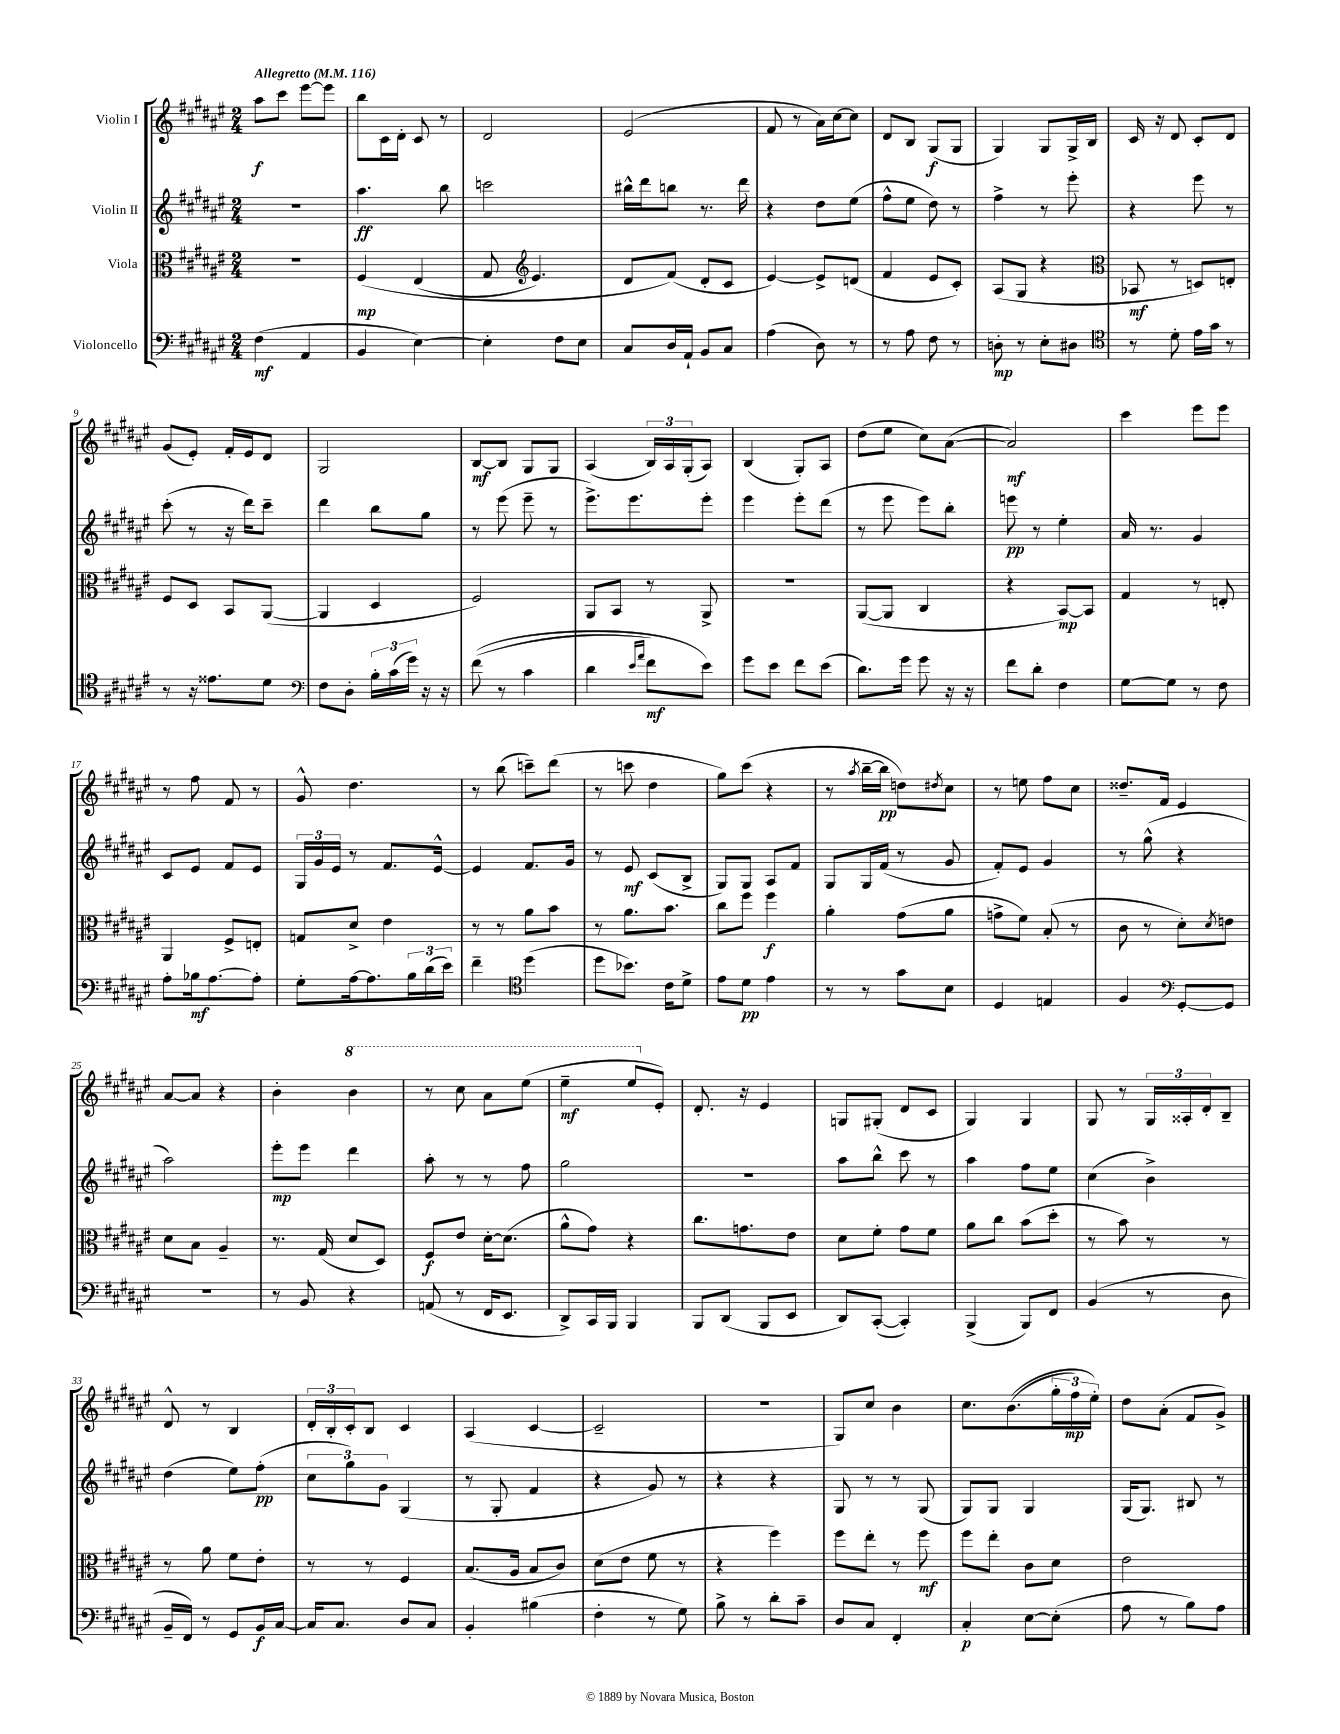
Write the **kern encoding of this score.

**kern	**kern	**kern	**kern
*staff4	*staff3	*staff2	*staff1
*clefF4	*clefC3	*clefG2	*clefG2
*k[f#c#g#d#a#e#]	*k[f#c#g#d#a#e#]	*k[f#c#g#d#a#e#]	*k[f#c#g#d#a#e#]
*M2/4	*M2/4	*M2/4	*M2/4
*MM116	*MM116	*MM116	*MM116
(4F#	2r	2r	8aa#
.	.	.	8ccc#
4AA#	.	.	[8eee#
.	.	.	8eee#]
=	=	=	=
4BB	&(4F#	4.aa#	8bb
.	.	.	16c#
.	.	.	16d#'
[4E#)	(4E#	.	8c#
.	.	8bb	8r
=	=	=	=
4E#']	8G#	2ccc	2d#
*	*clefG2	*	*
.	4.e#)	.	.
8F#	.	.	.
8E#	.	.	.
=	=	=	=
8C#	8d#	16bb#^^	(2e#
.	.	16ddd#	.
16D#	(8f#&)	8bb	.
16AA#`	.	.	.
8BB	8d#'	8.r	.
8C#	8c#	.	.
.	.	16ddd#	.
=	=	=	=
(4A#	[4e#)	4r	8f#
.	.	.	8r
8D#)	8e#^]	8dd#	16a#)
.	.	.	[16cc#
8r	(8d	(8ee#	8cc#]
=	=	=	=
8r	4f#	8ff#^^	8d#
8A#	.	8ee#	8B
8F#	8e#	8dd#)	(8G#
8r	8c#')	8r	8G#
=	=	=	=
8D'	(8A#	4ff#^	4G#)
8r	8G#	.	.
8E#'	4r	8r	8G#
8D#	.	8eee#'	16G#^
.	.	.	16B
=	=	=	=
*clefC4	*clefC3	*	*
8r	8BB-	4r	16c#
.	.	.	16r
8d#'	8r	.	8d#
16e#	8D)	8eee#	8c#'
16g#	.	.	.
8r	8E'	8r	8d#
=	=	=	=
8r	8F#	(8ccc#'	(8g#
16r	8D#	8r	8e#')
8.e##	.	.	.
.	8BB	16r	16f#'
.	.	16ddd#)	16e#
8d#	([8AA#	8ccc#~	8d#
=	=	=	=
*clefF4	*	*	*
8F#	4AA#]	4ddd#	2G#
8D#'	.	.	.
24B'	4D#	8bb	.
(24c#	.	.	.
24g#)	.	.	.
16r	.	8gg#	.
16r	.	.	.
=	=	=	=
&((8f#	2F#)	8r	[8B
8r	.	(8eee#	8B]
4c#	.	8eee#~	8G#
.	.	8r	8G#
=	=	=	=
4d#	8AA#	8.eee#^)	(4A#
.	8BB	.	.
.	.	8.eee#	.
16qqe#	.	.	.
16qqa#	.	.	.
8f#)	8r	.	24B)
.	.	.	24A#
.	.	.	(24G#'
8e#&)	8AA#^	8eee#'	8A#)
=	=	=	=
8g#	2r	4eee#	(4B
8e#	.	.	.
8f#	.	8eee#'	8G#')
(8e#	.	(8ddd#	8A#
=	=	=	=
8.d#)	([8AA#	8r	(8dd#
.	8AA#]	8eee#	8ee#
16g#	.	.	.
8g#	4C#	8eee#)	8cc#)
16r	.	8bb'	([8a#
16r	.	.	.
=	=	=	=
8f#	4r	8eee	2a#])
8d#'	.	8r	.
4F#	[8BB)	4ee#'	.
.	8BB]	.	.
=	=	=	=
[8G#	4G#	16a#	4ccc#
.	.	8.r	.
8G#]	.	.	.
8r	8r	4g#	8eee#
8F#	8E'	.	8eee#
=	=	=	=
8A#'	4AA#	8c#	8r
16B-	.	8e#	8ff#
[8.A#	.	.	.
.	8F#^	8f#	8f#
8A#']	8E'	8e#	8r
=	=	=	=
8G#'	8G	24G#	8g#^^
.	.	24g#	.
.	.	24e#	.
[16A#	8d#^	8r	4.dd#
8.A#]	.	.	.
.	4e#	8.f#	.
24B	.	.	.
(24d#	.	.	.
.	.	[16e#^^	.
24e#)	.	.	.
=	=	=	=
4f#~	8r	4e#]	8r
.	8r	.	(8bb
*clefC4	*	*	*
(4dd#	8a#	8.f#	8ccc~)
.	8b	.	(8ddd#
.	.	16g#	.
=	=	=	=
8dd#	8r	8r	8r
8.b-)	8.a#	8e#	8ccc
.	.	(8c#	4dd#
16c#	8.b	.	.
8d#^	.	8B^	.
=	=	=	=
8e#	8cc#	8G#)	8gg#)
8d#	8ff#	8G#	(8ccc#
4e#	4ff#	8A#	4r
.	.	8f#	.
=	=	=	=
8r	4a#'	8G#	8r
.	.	.	8qaa#
8r	.	16G#	[16bb~
.	.	(16f#	16bb]
8g#	(8g#	8r	8dd)
.	.	.	8qdd#
8B	8a#	8g#	8cc#
=	=	=	=
4D#	8g^	8f#')	8r
.	8f#)	8e#	8ee
4E	(8B'	4g#	8ff#
.	8r	.	8cc#
=	=	=	=
4F#	8c#	8r	8.dd##~
.	8r	(8gg#^^	.
.	.	.	16f#
*clefF4	*	*	*
[8GG#'	8d#')	4r	4e#
.	8qd#	.	.
8GG#]	8e	.	.
=	=	=	=
2r	8d#	2aa#)	[8a#
.	8B	.	8a#]
.	4A#~	.	4r
=	=	=	=
8r	8.r	8eee#'	4b'
8BB	.	8eee#	.
.	(16G#	.	.
4r	8d#	4ddd#	4bb
.	8D#)	.	.
=	=	=	=
(8AA	8F#	8aa#'	8r
8r	8e#	8r	8ccc#
16FF#	[16d#'	8r	8aa#
8.EE#	(8.d#]	.	.
.	.	8ff#	(8eee#
=	=	=	=
8DD#^)	8a#^^	2gg#	4eee#~
16CC#	8g#)	.	.
16BBB	.	.	.
4BBB	4r	.	8eee#
.	.	.	8e#')
=	=	=	=
8BBB	8.cc#	2r	8.d#'
(8DD#	.	.	.
.	8.g	.	16r
8BBB	.	.	4e#
8EE#	8e#	.	.
=	=	=	=
8DD#)	8d#	8aa#	8G
([8CC#'	8f#'	8bb^^	(8G#'
4CC#'])	8g#	8ccc#	8d#
.	8f#	8r	8c#
=	=	=	=
(4BBB^	8a#	4aa#	4G#)
.	8cc#	.	.
8BBB)	(8b	8ff#	4G#
8FF#	8dd#'	8ee#	.
=	=	=	=
(4BB	8r	(4cc#	8G#
.	8b)	.	8r
8r	8r	4b^)	24G#
.	.	.	24A##'
.	.	.	24d#'
8D#	8r	.	8B~
=	=	=	=
16BB~	8r	(4dd#	8d#^^
16FF#)	.	.	.
8r	8a#	.	8r
8GG#	8f#	8ee#)	4B
16BB	8e#'	(8ff#'	.
[16C#	.	.	.
=	=	=	=
16C#]	8r	12cc#	24d#'
.	.	.	24B'
8.C#	.	.	.
.	.	12gg#)	24c#'
.	8r	.	8B
.	.	12g#	.
8D#	4F#	(4G#	4c#
8C#	.	.	.
=	=	=	=
4BB'	(8.B	8r	(4A#
.	.	8G#'	.
.	16A#	.	.
(4B#	8B	4f#	[4c#
.	8c#)	.	.
=	=	=	=
4F#'	(8d#	4r	2c#~]
.	8e#	.	.
8r	8f#	8g#)	.
8G#)	8r	8r	.
=	=	=	=
8B^	4r	4r	2r
8r	.	.	.
8d#'	4ff#)	4r	.
8c#~	.	.	.
=	=	=	=
8D#	8ff#	8G#	8G#)
8C#	8ee#'	8r	8cc#
4FF#'	8r	8r	4b
.	8ff#	(8G#	.
=	=	=	=
4C#'	8ff#	8G#)	8.cc#
.	8ee#'	8G#	.
.	.	.	&((8.b
[8E#	8c#	4G#	.
(8E#']	8d#	.	24gg#'
.	.	.	24ff#)
.	.	.	24ee#'&)
=	=	=	=
8A#	2e#	(16G#	8dd#
.	.	8.G#)	.
8r	.	.	(8a#'
8B)	.	8B#	8f#
8A#	.	8r	8g#^)
==	==	==	==
*-	*-	*-	*-
